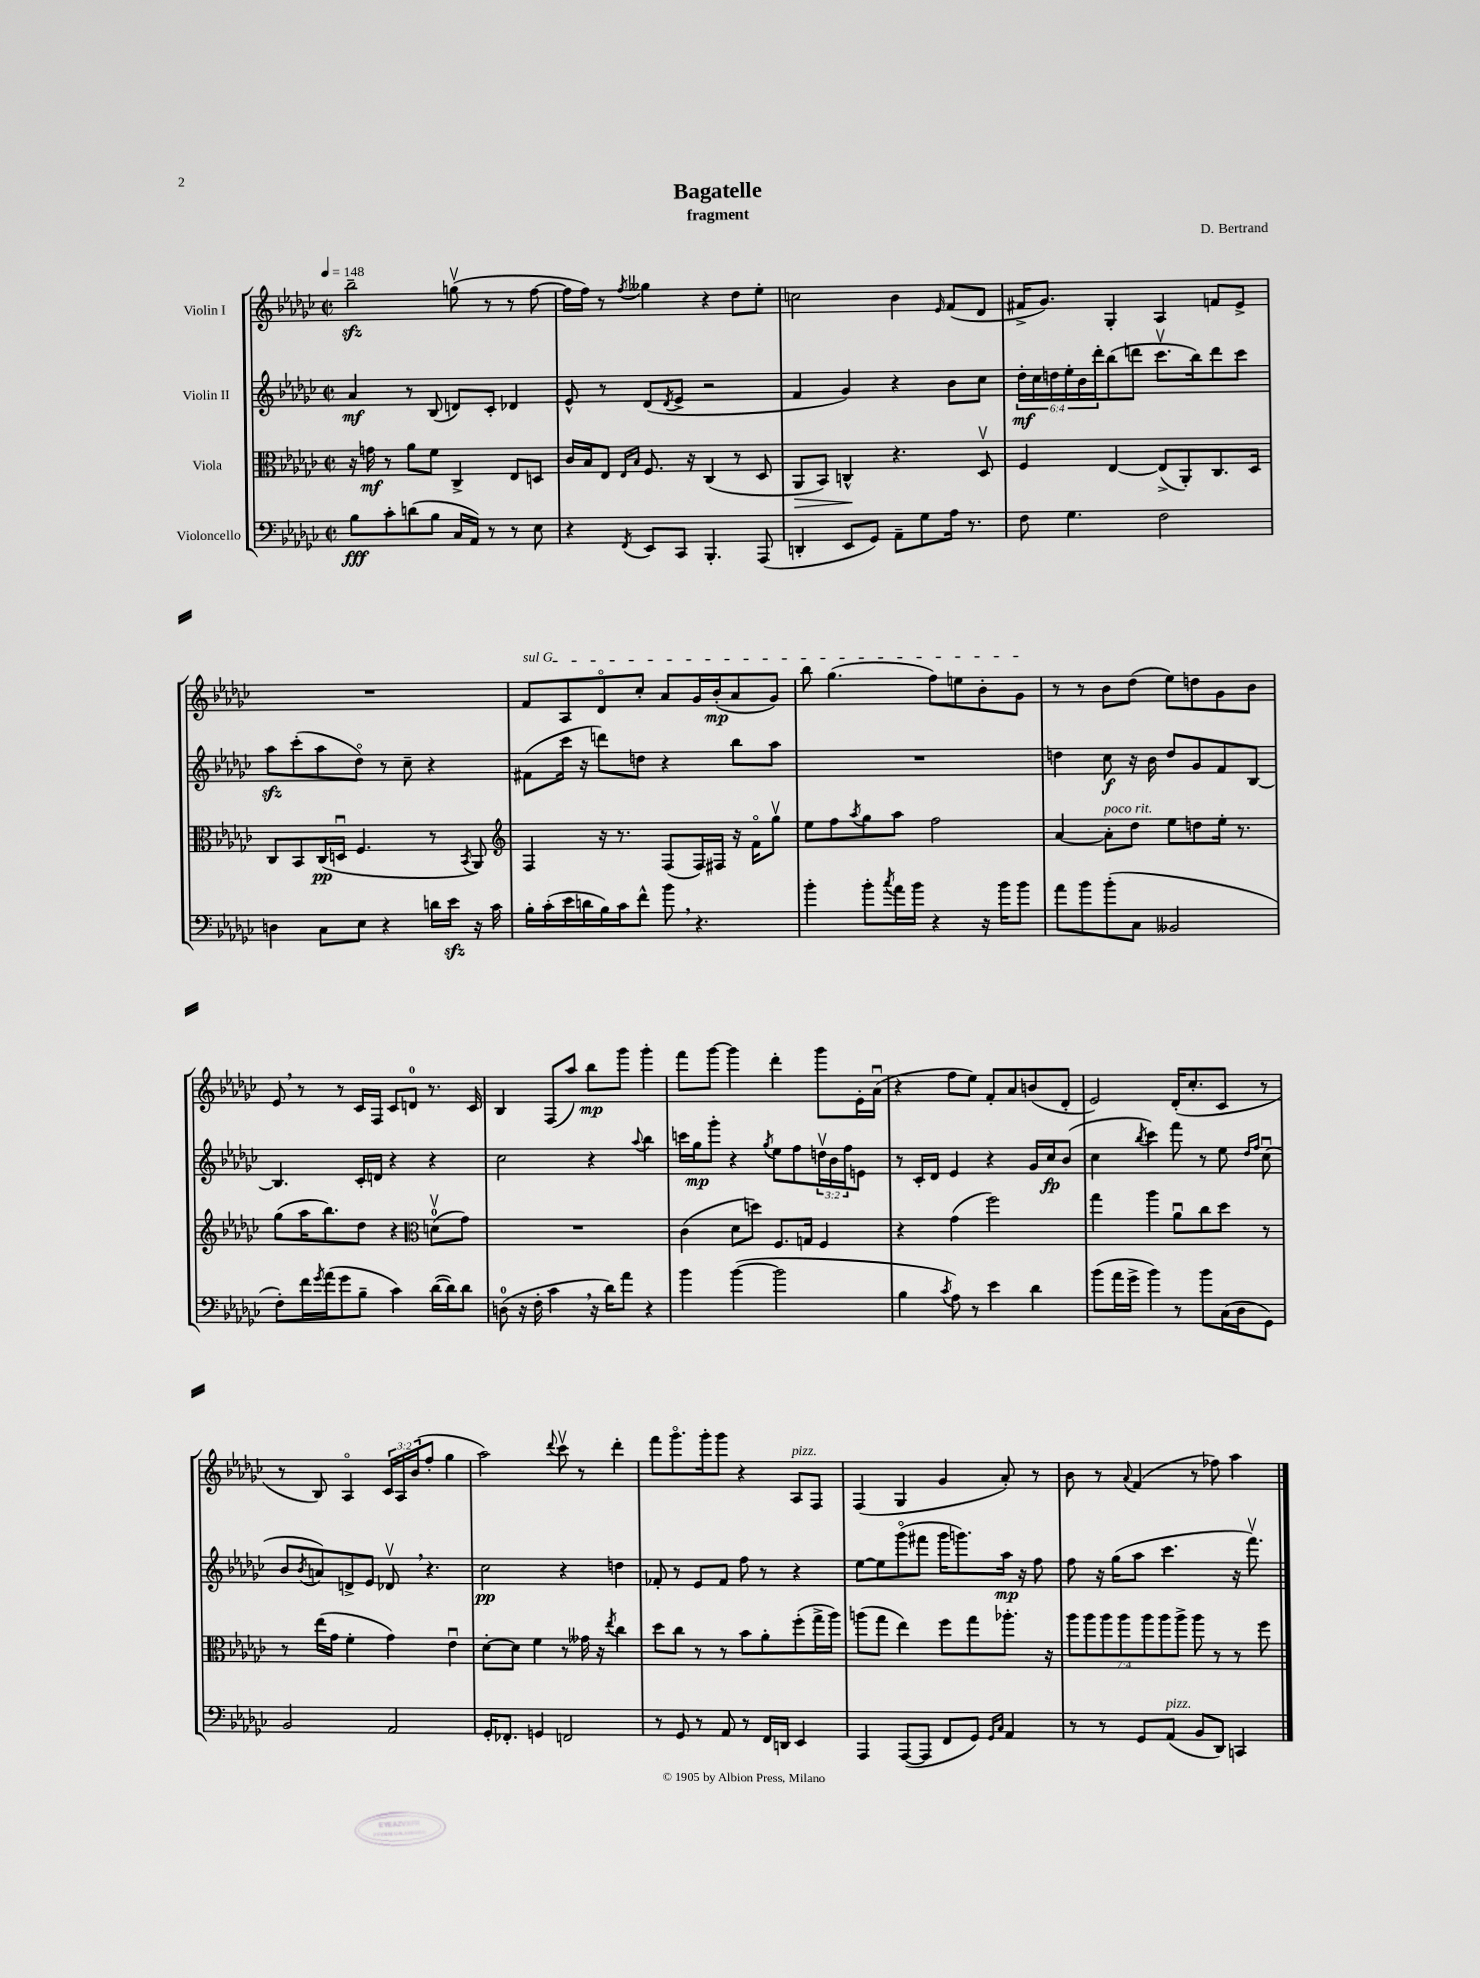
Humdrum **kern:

**kern	**dynam	**kern	**dynam	**kern	**dynam	**kern	**dynam
*part4	*part4	*part3	*part3	*part2	*part2	*part1	*part1
*staff4	*staff4	*staff3	*staff3	*staff2	*staff2	*staff1	*staff1
*I"Violoncello	*	*I"Viola	*	*I"Violin II	*	*I"Violin I	*
*clefF4	*	*clefC3	*	*clefG2	*	*clefG2	*
*k[b-e-a-d-g-c-]	*	*k[b-e-a-d-g-c-]	*	*k[b-e-a-d-g-c-]	*	*k[b-e-a-d-g-c-]	*
*M2/2	*	*M2/2	*	*M2/2	*	*M2/2	*
*met(c|)	*	*met(c|)	*	*met(c|)	*	*met(c|)	*
*MM148	*	*MM148	*	*MM148	*	*MM148	*
=1	=1	=1	=1	=1	=1	=1	=1
8B-\L	fff	16r	.	4a-/	mf	2bb-zz~\	.
.	.	16gn\	mf	.	.	.	.
8c-'\	.	8r	.	.	.	.	.
(8dn\	.	8a-\L	.	8r	.	.	.
8B-\J	.	8f\J	.	(8B-/	.	.	.
16C-/LL	.	4C-^/	.	8dn/L)	.	(8ggnv\	.
16AA-/JJ)	.	.	.	.	.	.	.
8r	.	.	.	8c-'/J	.	8r	.
8r	.	8E-/L	.	4d-X/	.	8r	.
8E-\	.	8Dn/J	.	.	.	[8ff\	.
=2	=2	=2	=2	=2	=2	=2	=2
4r	.	16c-/LL	.	8e-^^/	.	16ff\LL]	.
.	.	16B-/J	.	.	.	16ff\JJ)	.
.	.	8E-/J	.	8r	.	8r	.
.	.	16qqE-/LL	.	.	.	.	.
8qFF/	.	16qqB-/JJ	.	.	.	8qff/	.
8EE-/L	.	8.F/	.	(8d-/L	.	4gg--X\	.
.	.	.	.	8qd-/	.	.	.
8CC-/J	.	.	.	8e-^/J	.	.	.
.	.	16r	.	.	.	.	.
4.BBB-'/	.	(4C-/	.	2r	.	4r	.
.	.	8r	.	.	.	8dd-\L	.
(8AAA-/	.	8D-/	.	.	.	8ee-'\J	.
=3	=3	=3	=3	=3	=3	=3	=3
!	!	!	!LO:HP:b	!	!	!	!
4DDn'/	.	8AA-/L	>	4f/	.	2ccn\	.
.	.	8BB-/J)	.	.	.	.	.
8EE-/L	.	4Cn^^/	.	4g-/)	.	.	.
8GG-/J)	.	.	.	.	.	.	.
8AA-~\L	.	4.r	]	4r	.	4b-\	.
8G-\	.	.	.	.	.	.	.
.	.	.	.	.	.	16qqe-/	.
16A-\Jk	.	.	.	8b-\L	.	(8f/L	.
8.r	.	.	.	.	.	.	.
.	.	8D-v/	.	8cc-\J	.	8d-/J	.
=4	=4	=4	=4	=4	=4	=4	=4
8F\	.	4F/	.	24dd-'\LL	mf	16f#X^/KL	.
.	.	.	.	24cc-\	.	.	.
.	.	.	.	.	.	8.g-/J)	.
.	.	.	.	24ddn\	.	.	.
4.G-\	.	.	.	24ee-'\	.	.	.
.	.	.	.	24b-\	.	.	.
.	.	.	.	24ddd-'\J	.	.	.
.	.	[4E-/	.	(8bb-\	.	4G-'/	.
.	.	.	.	8dddn\J	.	.	.
2F\	.	(8E-^/L]	.	8.ccc-v\L	.	4A-/	.
.	.	8AA-'/)	.	.	.	.	.
.	.	.	.	16bb-\k)	.	.	.
.	.	8.C-/	.	8ddd\	.	8fn/L	.
.	.	.	.	8ccc-\J	.	8e-^/J	.
.	.	16D-/Jk	.	.	.	.	.
!!LO:LB:g=z
=5	=5	=5	=5	=5	=5	=5	=5
4Dn\	.	8C-/L	.	8aa-zz\L	.	1r	.
.	.	8BB-/	.	(8ccc-'\	.	.	.
8C-\L	.	(16C-/L	pp	8aa-\	.	.	.
.	.	16Dnu/JJ	.	.	.	.	.
8E-\J	.	4.F/	.	8dd-\J)	.	.	.
4r	.	.	.	8r	.	.	.
.	.	.	.	8cc-~\	.	.	.
16dn\LL	.	8r	.	4r	.	.	.
16e-zz\JJ	.	.	.	.	.	.	.
.	.	8qBB-/	.	.	.	.	.
16r	.	8AA-/)	.	.	.	.	.
16c-\	.	.	.	.	.	.	.
=6	=6	=6	=6	=6	=6	=6	=6
*	*	*clefG2	*	*	*	*	*
!	!	!	!	!	!	!LO:TX:a:i:t=sul G	!
16B-'\LL	.	4F/	.	(8f#X\L	.	8f/L	.
(16c-'\	.	.	.	.	.	.	.
16e-\	.	.	.	16ccc-\Jk	.	8A-/	.
16dn\	.	.	.	16r	.	.	.
16B-\)	.	16r	.	8dddn\L)	.	8d-/	.
16c-\J	.	8.r	.	.	.	.	.
8f^^\J	.	.	.	8ddn\J	.	8cc-'/J	.
8b-,\	.	(8F/L	.	4r	.	8a-/L	.
4.r	.	16F/L)	.	.	.	16g-/L	.
.	.	16F#X/JJ	.	.	.	(16b-'/J	mp
.	.	16r	.	8bb-\L	.	8a-/	.
.	.	16f\KL	.	.	.	.	.
.	.	8gg-v\J	.	8aa-\J	.	8g-/J)	.
=7	=7	=7	=7	=7	=7	=7	=7
4b-'\	.	8ee-\L	.	1r	.	8bb-\	.
.	.	8ff\	.	.	.	(4.gg-\	.
.	.	8qaa-/	.	.	.	.	.
8b-'\L	.	8gg-\	.	.	.	.	.
8qcc-/	.	.	.	.	.	.	.
16a-\L	.	8aa-\J	.	.	.	.	.
16b-\JJ	.	.	.	.	.	.	.
4r	.	2ff\	.	.	.	8ff\L)	.
.	.	.	.	.	.	8een\	.
16r	.	.	.	.	.	8b-'\	.
16b-\KL	.	.	.	.	.	.	.
8b-\J	.	.	.	.	.	8g-\J	.
=8	=8	=8	=8	=8	=8	=8	=8
8a-\L	.	[4a-/	.	4ddn\	.	8r	.
8b-\	.	.	.	.	.	8r	.
!	!	!LO:TX:a:i:t=poco rit.	!	!	!	!	!
(8b-'\	.	8a-'\L]	.	8cc-\	f	8b-\L	.
8C-\J	.	8dd-\J	.	16r	.	(8dd-\J	.
.	.	.	.	16b-\	.	.	.
2BB--X/	.	8ee-\L	.	8dd/L	.	8ee-\L)	.
.	.	8ddn\	.	8g-/	.	8ddn\	.
.	.	16ee-'\Jk	.	8f/	.	8g-\	.
.	.	8.r	.	.	.	.	.
.	.	.	.	[8B-/J	.	8b-\J	.
!!LO:LB:g=z
=9	=9	=9	=9	=9	=9	=9	=9
8F'\L)	.	(8gg-\L	.	4.B-/]	.	8e-,/	.
16f\L	.	16aa-\K	.	.	.	8r	.
8qg-/	.	.	.	.	.	.	.
(16a-\J	.	8.bb-\)	.	.	.	.	.
8g-\	.	.	.	.	.	8r	.
8B-~\J	.	8dd-\J	.	16c-'/LL	.	16c-/LL	.
.	.	.	.	16dn/JJ	.	16F/JJ	.
4c-\)	.	4r	.	4r	.	8c-/L	.
.	.	.	.	.	.	8dn/J	.
*	*	*clefC3	*	*	*	*	*
([16d-\LL	.	(8dnv\L	.	4r	.	8.r	.
16d-\J])	.	.	.	.	.	.	.
8d-\J	.	8g-\J)	.	.	.	.	.
.	.	.	.	.	.	16c-/	.
=10	=10	=10	=10	=10	=10	=10	=10
(8Dn\	.	1r	.	2cc-\	.	4B-/	.
16r	.	.	.	.	.	.	.
16F'\	.	.	.	.	.	.	.
4c-,\	.	.	.	.	.	(8F/L	.
.	.	.	.	.	.	8aa-/J)	.
16r	.	.	.	4r	.	8bb-\L	mp
16d-\KL)	.	.	.	.	.	.	.
8a-\J	.	.	.	.	.	8ggg-\J	.
.	.	.	.	8qqaa-/	.	.	.
4r	.	.	.	4bb-\	.	4ggg-'\	.
=11	=11	=11	=11	=11	=11	=11	=11
4b-\	.	(4c-\	.	16cccn\LL	.	8fff\L	.
.	.	.	.	16gg-\J	mp	.	.
.	.	.	.	8ggg-'\J	.	[8ggg-\J	.
([4b-\	.	8d-\L	.	4r	.	4ggg-\]	.
.	.	8ddn\J)	.	.	.	.	.
.	.	.	.	8qgg-/	.	.	.
2b-\]	.	8.F/L	.	8ee-\L	.	4ddd-'\	.
.	.	.	.	8ff\	.	.	.
.	.	16Gn/Jk	.	.	.	.	.
.	.	4F/	.	24ddnv\L	.	8ggg-\L	.
.	.	.	.	24b-\	.	.	.
.	.	.	.	24ff\J	.	.	.
.	.	.	.	8en\J	.	16e-'\L	.
.	.	.	.	.	.	(16a-u\JJ	.
=12	=12	=12	=12	=12	=12	=12	=12
4B-\	.	4r	.	8r	.	4r	.
.	.	.	.	16c-'/LL	.	.	.
.	.	.	.	16d-/JJ	.	.	.
8qc-/	.	.	.	.	.	.	.
8A-\)	.	(4g-\	.	4e-/	.	8ff\L	.
8r	.	.	.	.	.	8ee-\J)	.
4e-\	.	2ff\)	.	4r	.	8f'/L	.
.	.	.	.	.	.	8a-/	.
4d-\	.	.	.	16g-/LL	.	(8bn/	.
.	.	.	.	16cc-/J	fp	.	.
.	.	.	.	(8b-/J	.	8d-'/J	.
=13	=13	=13	=13	=13	=13	=13	=13
(8b-\L	.	4gg-\	.	4cc-\	.	2e-/)	.
16a-\L	.	.	.	.	.	.	.
16g-^\JJ	.	.	.	.	.	.	.
.	.	.	.	8qbb-/	.	.	.
4b-\)	.	4aa-\	.	4ccc-\)	.	.	.
8r	.	8a-u\L	.	8fff\	.	(16d-'/KL	.
.	.	.	.	.	.	8.cc-'/	.
8b-\L	.	8cc-\	.	8r	.	.	.
(16C-\L	.	8dd-\J	.	8ee-\	.	8c-/J	.
16D-\J	.	.	.	.	.	.	.
.	.	.	.	16qqdd-/LL	.	.	.
.	.	.	.	16qqff/JJ	.	.	.
8GG-\J)	.	8r	.	(8cc-u\	.	8r	.
!!LO:LB:g=z
=14	=14	=14	=14	=14	=14	=14	=14
2BB-/	.	8r	.	8b-/L	.	8r	.
.	.	.	.	8qb-/	.	.	.
.	.	(16ee-\LL	.	8an/)	.	8B-/)	.
.	.	16g-\JJ	.	.	.	.	.
.	.	4f'\	.	8dn^/	.	4A-/	.
.	.	.	.	8e-/J	.	.	.
2AA-/	.	4g-\)	.	8d-Xv,/	.	24c-/LL	.
.	.	.	.	.	.	24A-/	.
.	.	.	.	.	.	(24b-/J	.
.	.	.	.	4.r	.	8ff'/J	.
.	.	4e-u\	.	.	.	4gg-\	.
=15	=15	=15	=15	=15	=15	=15	=15
16GG-'/KL	.	[8d-'\L	.	2cc-\	pp	2aa-\)	.
8.FF-X'/J	.	.	.	.	.	.	.
.	.	8d-\J]	.	.	.	.	.
4GGn/	.	4f\	.	.	.	.	.
.	.	.	.	.	.	8qqddd-/	.
2FFn/	.	8r	.	4r	.	8ccc-v\	.
.	.	16g--X\	.	.	.	8r	.
.	.	16r	.	.	.	.	.
.	.	8qee-/	.	.	.	.	.
.	.	4cc-\	.	4ddn\	.	4ddd-'\	.
=16	=16	=16	=16	=16	=16	=16	=16
8r	.	8dd-\L	.	8f-X'/	.	8fff\L	.
8GG-/	.	8cc-\J	.	8r	.	8.ggg-\	.
8r	.	8r	.	8e-/L	.	.	.
.	.	.	.	.	.	16ggg-'\k	.
8AA-/	.	8r	.	8f-/J	.	8ggg-\J	.
8r	.	8b-\L	.	8ff\	.	4r	.
16FF/LL	.	8a-'\	.	8r	.	.	.
16DDn/JJ	.	.	.	.	.	.	.
!	!	!	!	!	!	!LO:TX:a:i:t=pizz.	!
4EE-/	.	(8ff'\	.	4r	.	8A-/L	.
.	.	16gg-^\L	.	.	.	8F/J	.
.	.	16aa-\JJ)	.	.	.	.	.
=17	=17	=17	=17	=17	=17	=17	=17
4AAA-/	.	(8aan\L	.	[8ee-\L	.	(4F/	.
.	.	8gg-\J	.	8ee-\]	.	.	.
([8AAA-/L	.	4ee-\)	.	(8ggg-\	.	4G-/	.
8AAA-/J]	.	.	.	8fff#X\J	.	.	.
8FF/L	.	8ff\L	.	16ggg-\KL	.	4g-/	.
.	.	.	.	8.gggn\)	.	.	.
8GG-/J)	.	8gg-\	.	.	.	.	.
16qqGG-/LL	.	.	.	.	.	.	.
16qqC-/JJ	.	.	.	.	.	.	.
4AA-/	.	8.aa-X'\J	.	16aa-\Jk	mp	8a-'/)	.
.	.	.	.	16r	.	.	.
.	.	.	.	8ff\	.	8r	.
.	.	16r	.	.	.	.	.
=18	=18	=18	=18	=18	=18	=18	=18
8r	.	14aa-\L	.	8ff\	.	8b-\	.
.	.	14aa-\	.	.	.	.	.
8r	.	.	.	16r	.	8r	.
.	.	14aa-\	.	.	.	.	.
.	.	.	.	(16gg-\KL	.	.	.
.	.	14aa-\	.	.	.	.	.
.	.	.	.	.	.	8qqa-/	.
8GG-/L	.	.	.	8aa-\J	.	(4f/	.
.	.	14aa-\	.	.	.	.	.
.	.	14aa-\	.	.	.	.	.
!LO:TX:a:i:t=pizz.	!	!	!	!	!	!	!
(8AA-/J	.	.	.	4.ccc-\	.	.	.
.	.	14aa-^\J	.	.	.	.	.
8BB-/L	.	8aa-\	.	.	.	8r	.
8DD-/J)	.	8r	.	.	.	8ff-X\)	.
4CCn/	.	8r	.	16r	.	4aa-\	.
.	.	.	.	8.fffv\)	.	.	.
.	.	8ff\	.	.	.	.	.
==	==	==	==	==	==	==	==
*-	*-	*-	*-	*-	*-	*-	*-
